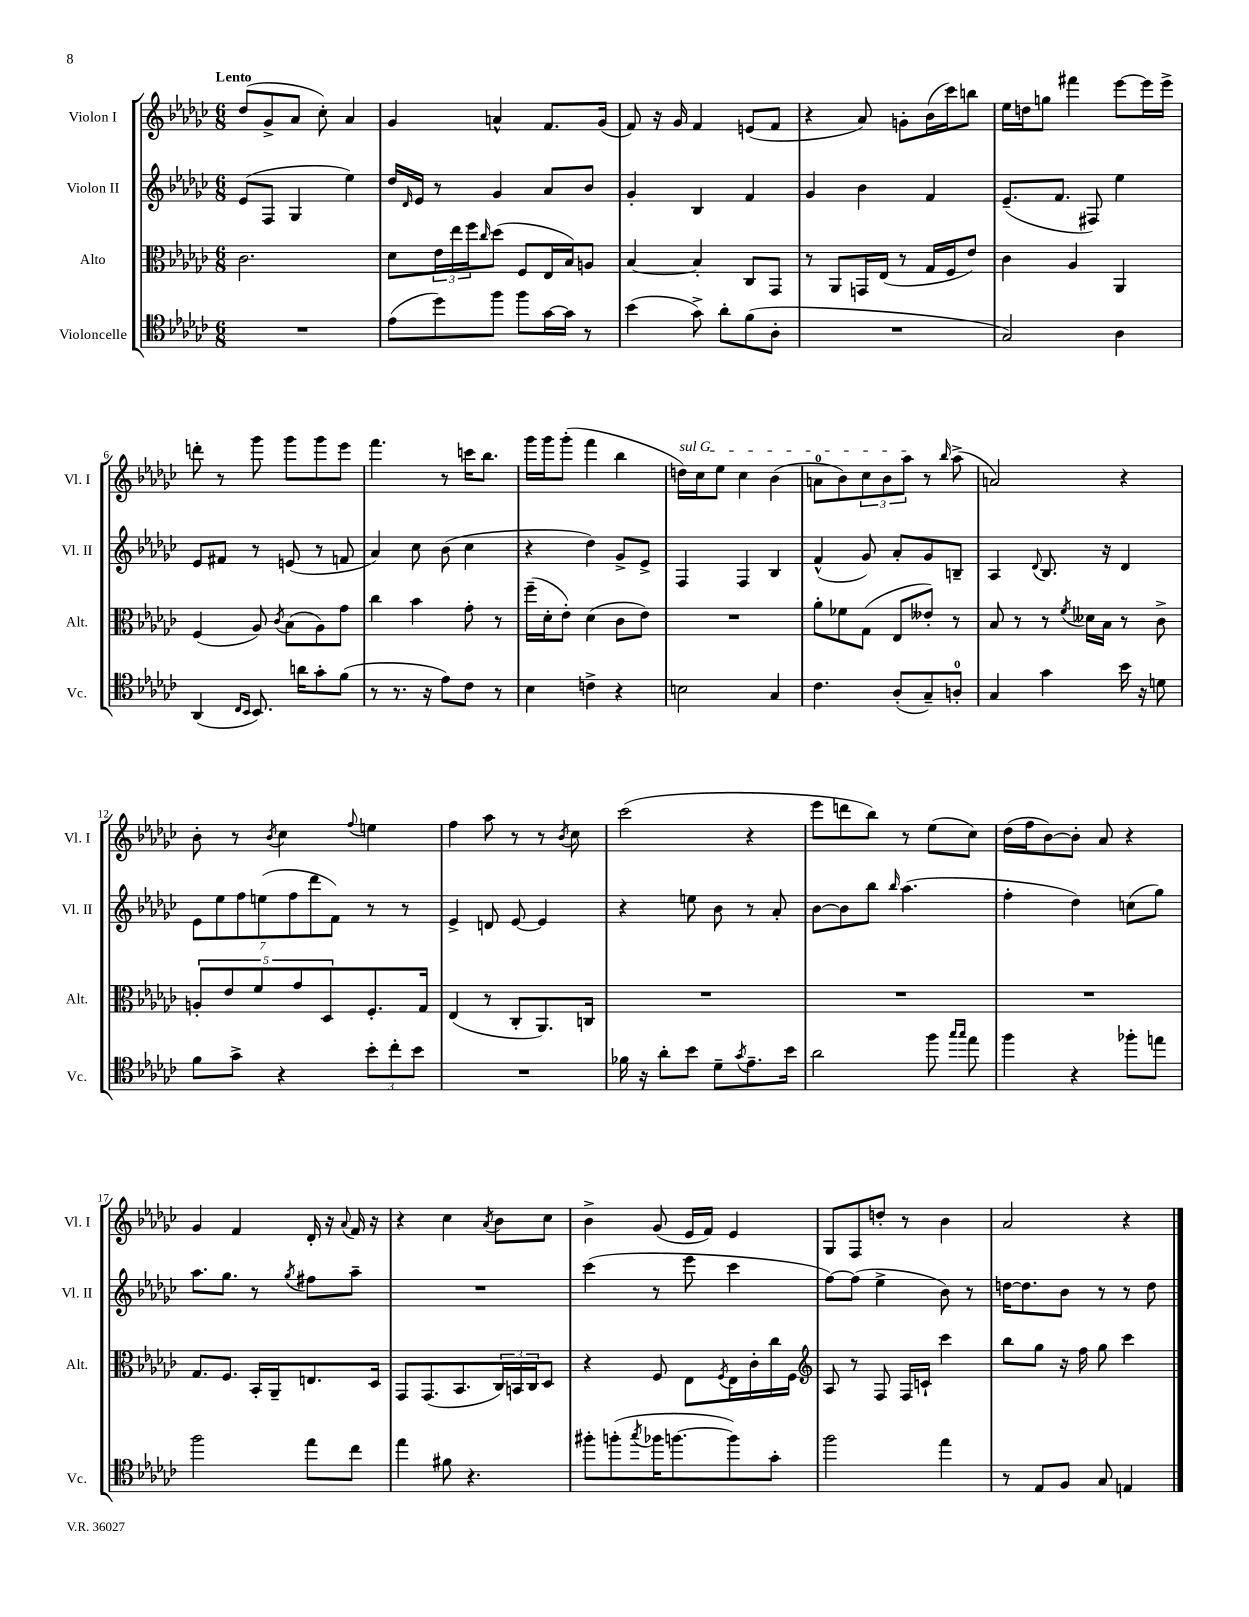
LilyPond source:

<<
\new StaffGroup <<
\new Staff = "s0" \with { instrumentName = "Violon I" shortInstrumentName = "Vl. I" } {
    \clef treble \key ges \major \numericTimeSignature \time 6/8 \tempo "Lento"
    des''8( ges'8-> aes'8 ces''8-.) aes'4 |
    ges'4 a'4-^ f'8. ges'16( |
    f'8) r16 ges'16 f'4 e'8( f'8 |
    r4 aes'8) g'8-. bes'16( ces'''16) b''8 |
    ees''16 d''16 g''8 fis'''4 ees'''8~ ees'''16 ees'''16-> |
    d'''8-. r8 ges'''8 ges'''8 ges'''8 ees'''8 |
    f'''4. r8 c'''16 bes''8. |
    ges'''16 ges'''16 ges'''8-.( f'''4 bes''4 |
    \once \override TextSpanner.bound-details.left.text = \markup { \italic "sul G" } d''16\startTextSpan) ces''16 ees''8 ces''4 bes'4( |
    a'8-0 bes'8) \tuplet 3/2 { ces''8 bes'8 aes''8\stopTextSpan } r8 \grace { bes''16 } aes''8->( |
    a'2) r4 |
    bes'8-. r8 \acciaccatura { bes'8 } ces''4 \appoggiatura { f''8 } e''4 |
    f''4 aes''8 r8 r8 \acciaccatura { bes'8 } ces''8 |
    ces'''2( r4 |
    ees'''8 d'''8 bes''8) r8 ees''8( ces''8) |
    des''16( f''16 bes'8~) bes'8-. aes'8 r4 |
    ges'4 f'4 des'16-. r16 \appoggiatura { aes'8 } f'16 r16 |
    r4 ces''4 \acciaccatura { aes'8 } bes'8 ces''8 |
    bes'4-> ges'8( ees'16 f'16) ees'4 |
    ges8 f8 d''8-. r8 bes'4 |
    aes'2 r4 \bar "|." |
}
\new Staff = "s1" \with { instrumentName = "Violon II" shortInstrumentName = "Vl. II" } {
    \clef treble \key ges \major \numericTimeSignature \time 6/8
    ees'8( f8 ges4 ees''4) |
    des''16 \grace { des'16 } ees'16 r8 ges'4 aes'8 bes'8 |
    ges'4-. bes4 f'4 |
    ges'4 bes'4 f'4 |
    ees'8.--( f'8. fis8) ees''4 |
    ees'8 fis'8 r8 e'8( r8 f'8 |
    aes'4) ces''8 bes'8( ces''4 |
    r4 des''4) ges'8-> ees'8-> |
    f4 f4 bes4 |
    f'4-^( ges'8) aes'8-. ges'8 b8-- |
    aes4 \appoggiatura { des'8 } bes8. r16 des'4 |
    \tuplet 7/4 { ees'8 ees''8 f''8 e''8( f''8 des'''8 f'8) } r8 r8 |
    ees'4-> d'8 ees'8~ ees'4 |
    r4 e''8 bes'8 r8 aes'8-. |
    bes'8~ bes'8 bes''8 \grace { bes''16 } aes''4.( |
    f''4-. des''4) c''8( ges''8) |
    aes''8. ges''8. r8 \acciaccatura { ges''8 } fis''8 aes''8-- |
    R2. |
    ces'''4( r8 ees'''8 ces'''4 |
    f''8~) f''8( ees''4-> bes'8) r8 |
    d''16~ d''8. bes'8 r8 r8 d''8 \bar "|." |
}
\new Staff = "s2" \with { instrumentName = "Alto" shortInstrumentName = "Alt." } {
    \clef alto \key ges \major \numericTimeSignature \time 6/8
    ces'2. |
    des'8 \tuplet 3/2 { ees'16 ees''16 f''16 } \grace { ces''16 } des''8( f8 ees16 bes16) a8 |
    bes4~ bes4-. ces8 ges,8 |
    r8 aes,8 g,16 ees16( r8 ges16 f16 ees'8) |
    ces'4 aes4 aes,4 |
    f4( aes8) \acciaccatura { ces'8 } bes8( aes8) ges'8 |
    ces''4 bes'4 ges'8-. r8 |
    f''16--( des'16-. ees'8-.) des'4( ces'8 ees'8) |
    R2. |
    aes'8-. fes'8 ges8( ees8 eeses'8-.) r8 |
    bes8 r8 r8 \acciaccatura { f'8 } deses'16 bes16 r8 ces'8-> |
    \tuplet 5/4 { a8-. ees'8 f'8 ges'8 des8 } f8.-. ges16 |
    ees4( r8 ces8-. aes,8.) c16 |
    R2. |
    R2. |
    R2. |
    ges8. f8. bes,16-. aes,16-- e8. des16 |
    ges,8 ges,8.( bes,8. \tuplet 3/2 { ces16) b,16 ces16 } des8 |
    r4 f8 ees8 \acciaccatura { f8 } ees16 ces'16-. ces''16 f16 |
    \clef treble aes8 r8 f8 f16 c'16-! ces'''4 |
    bes''8 ges''8 r16 f''16 ges''8 ces'''4 \bar "|." |
}
\new Staff = "s3" \with { instrumentName = "Violoncelle" shortInstrumentName = "Vc." } {
    \clef tenor \key ges \major \numericTimeSignature \time 6/8
    R2. |
    ees'8( des''8) f''8 f''8 ges'16~ ges'16 r8 |
    bes'4( ges'8->) aes'8-. f'8( aes8-. |
    R2. |
    ges2) aes4 |
    aes,4( \grace { ces16 bes,16 } bes,8.) a'16 ges'8-. f'8( |
    r8 r8. r16 ees'8) ces'8 r8 |
    bes4 c'4-> r4 |
    b2 ges4 |
    ces'4. aes8-.( ges8--) a8-0-. |
    ges4 ges'4 bes'16 r16 d'8 |
    f'8 ges'8-> r4 \tuplet 3/2 { bes'8-. ces''8-. bes'8 } |
    R2. |
    fes'16 r16 aes'8-. bes'8 des'8-- \acciaccatura { ges'8 } ees'8.-- bes'16 |
    aes'2 f''8 \grace { ges''16 ges''16 } ees''8 |
    f''4 r4 fes''8-. e''8 |
    f''2 ees''8 ces''8 |
    ees''4 fis'8 r4. |
    fis''8-. f''8-.( \acciaccatura { ges''8 } fes''16 f''8.~ f''8) ges'8-. |
    f''2 ees''4 |
    r8 ees8 f8 ges8 e4 \bar "|." |
}
>>
>>
